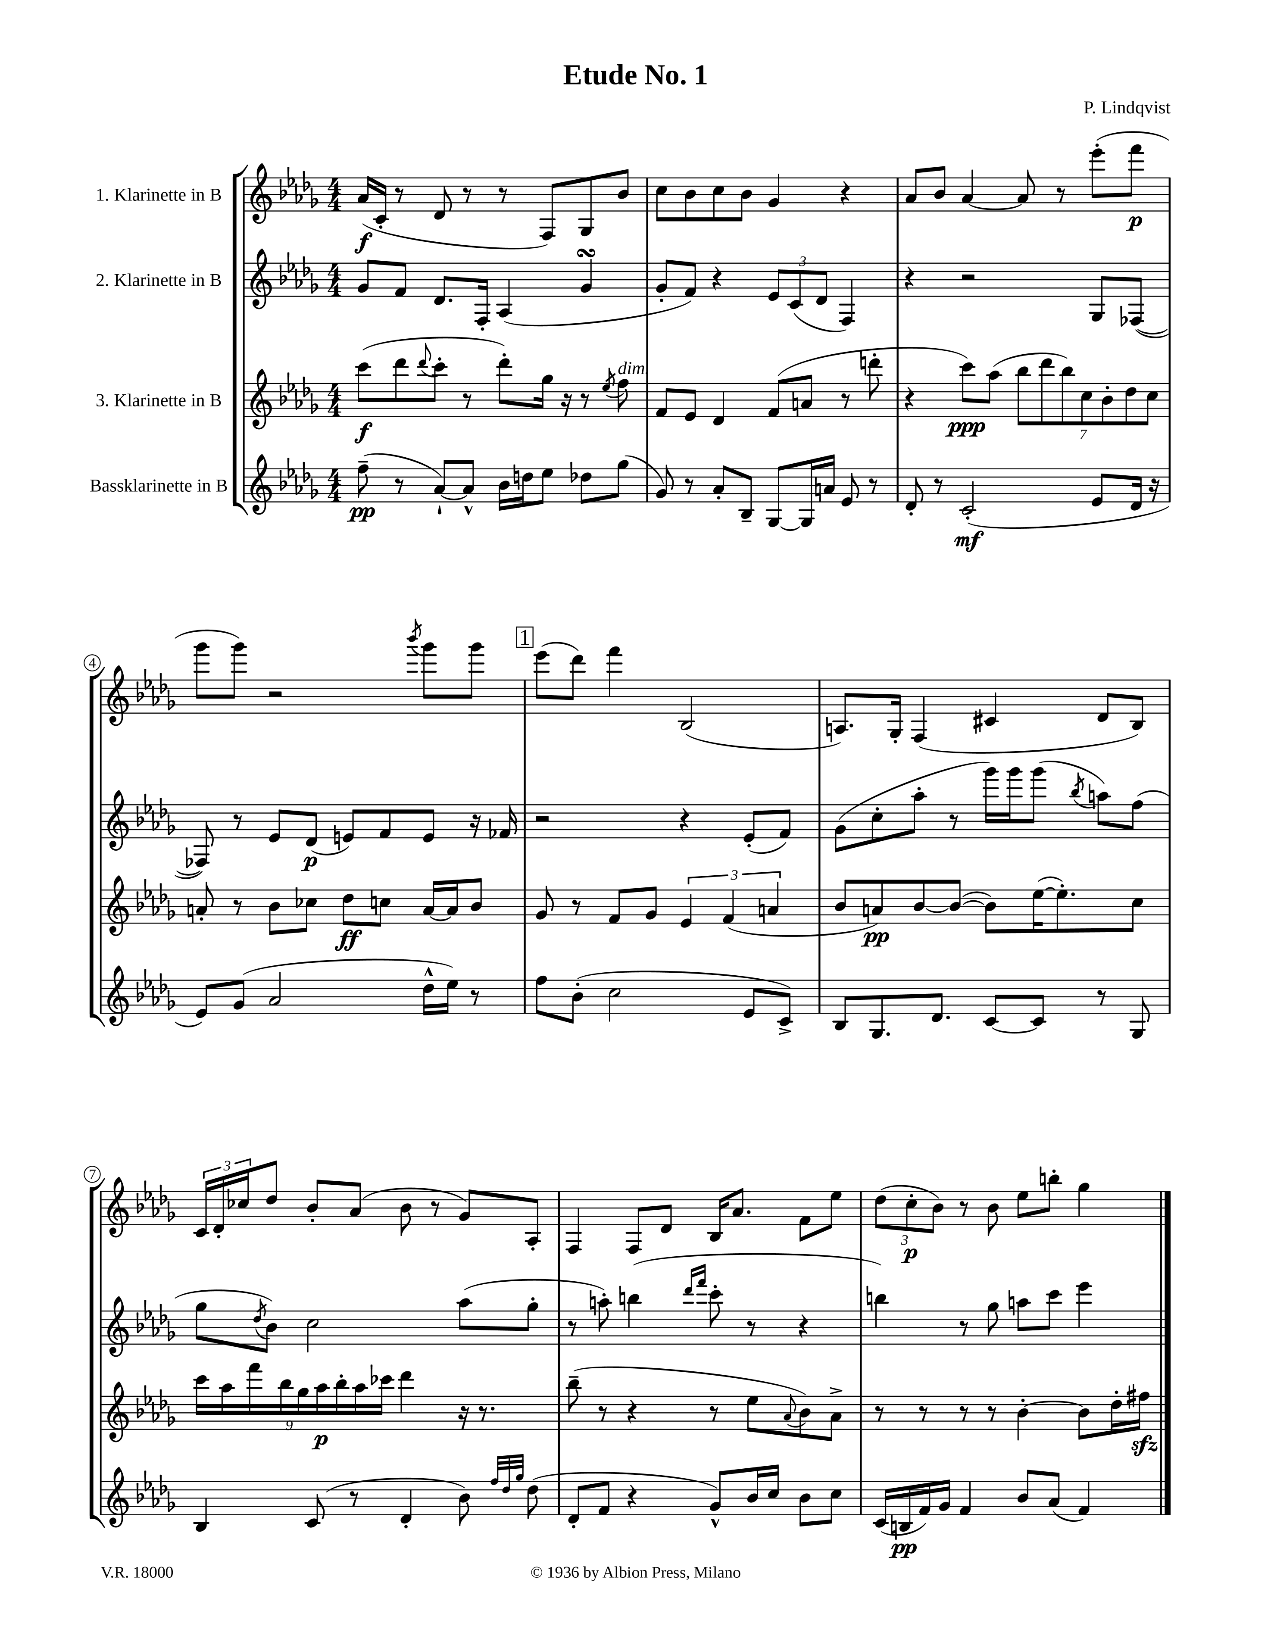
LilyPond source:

\header { title = "Etude No. 1" composer = "P. Lindqvist" }
<<
\new StaffGroup <<
\new Staff = "s0" \with { instrumentName = "1. Klarinette in B" } {
    \clef treble \key des \major \numericTimeSignature \time 4/4
    aes'16\f( c'16-. r8 des'8 r8 r8 f8) ges8 bes'8 |
    c''8 bes'8 c''8 bes'8 ges'4 r4 |
    aes'8 bes'8 aes'4~ aes'8 r8 ees'''8-.( f'''8\p |
    ges'''8 ges'''8) r2 \acciaccatura { bes'''8 } ges'''8 ges'''8 |
    \mark \markup { \box "1" } ees'''8( des'''8) f'''4 bes2( |
    a8.) ges16-. f4( cis'4 des'8 bes8) |
    \tuplet 3/2 { c'16 des'16-. ces''16 } des''8 bes'8-. aes'8( bes'8 r8 ges'8) aes8-. |
    f4 f8 des'8 bes16 aes'8. f'8 ees''8 |
    \tuplet 3/2 { des''8( c''8-.\p bes'8) } r8 bes'8 ees''8 b''8-. ges''4 \bar "|." |
}
\new Staff = "s1" \with { instrumentName = "2. Klarinette in B" } {
    \clef treble \key des \major \numericTimeSignature \time 4/4
    ges'8 f'8 des'8. f16-. aes4( ges'4\turn |
    ges'8-. f'8) r4 \tuplet 3/2 { ees'8 c'8( des'8 } f4) |
    r4 r2 ges8 fes8~( |
    fes8) r8 ees'8 des'8\p( e'8) f'8 e'8 r16 fes'16 |
    \mark \markup { \box "1" } r2 r4 ees'8-.( f'8) |
    ges'8( c''8-. aes''8-. r8 ges'''16) ges'''16 ges'''8( \acciaccatura { bes''8 } a''8) f''8( |
    ges''8 \acciaccatura { des''8 } bes'8) c''2 aes''8( ges''8-. |
    r8 a''8-.) b''4( \grace { des'''16 f'''16 } c'''8-. r8 r4 |
    b''4) r8 ges''8 a''8 c'''8 ees'''4 \bar "|." |
}
\new Staff = "s2" \with { instrumentName = "3. Klarinette in B" } {
    \clef treble \key des \major \numericTimeSignature \time 4/4
    c'''8\f( des'''8 \appoggiatura { des'''8 } c'''8-. r8 des'''8-.) ges''16 r16 r8 \acciaccatura { ees''8 } f''8^\markup { \italic "dim." } |
    f'8 ees'8 des'4 f'8( a'8 r8 d'''8-. |
    r4 c'''8\ppp) aes''8( \tuplet 7/4 { bes''8 des'''8 bes''8) c''8 bes'8-. des''8 c''8 } |
    a'8-. r8 bes'8 ces''8 des''8\ff c''8 a'16~ a'16 bes'8 |
    \mark \markup { \box "1" } ges'8 r8 f'8 ges'8 \tuplet 3/2 { ees'4 f'4( a'4 } |
    bes'8 a'8\pp) bes'8~ bes'8~( bes'8) ees''16~( ees''8.-.) c''8 |
    \tuplet 9/8 { c'''16 aes''16 f'''16 bes''16 ges''16 aes''16\p bes''16-. aes''16 ces'''16 } des'''4 r16 r8. |
    bes''8--( r8 r4 r8 ees''8 \appoggiatura { aes'8 } bes'8) aes'8-> |
    r8 r8 r8 r8 bes'4~-. bes'8 des''16-. fis''16\sfz \bar "|." |
}
\new Staff = "s3" \with { instrumentName = "Bassklarinette in B" } {
    \clef treble \key des \major \numericTimeSignature \time 4/4
    f''8--\pp( r8 aes'8~-!) aes'8-^ bes'16 d''16 ees''8 des''8 ges''8( |
    ges'8) r8 aes'8-. bes8-- ges8~ ges16 a'16 ees'8 r8 |
    des'8-. r8 c'2-.\mf( ees'8 des'16 r16 |
    ees'8) ges'8( aes'2 des''16-^ ees''16) r8 |
    \mark \markup { \box "1" } f''8 bes'8-.( c''2 ees'8 c'8->) |
    bes8 ges8. des'8. c'8~ c'8 r8 ges8 |
    bes4 c'8( r8 des'4-. bes'8) \grace { f''32 des''32 ges''32 } des''8( |
    des'8-. f'8 r4 ges'8-^) bes'16 c''16 bes'8 c''8 |
    c'16( b16\pp f'16) ges'16 f'4 bes'8 aes'8( f'4) \bar "|." |
}
>>
>>
\layout { \context { \Score \override BarNumber.stencil = #(make-stencil-circler 0.1 0.3 ly:text-interface::print) } }
